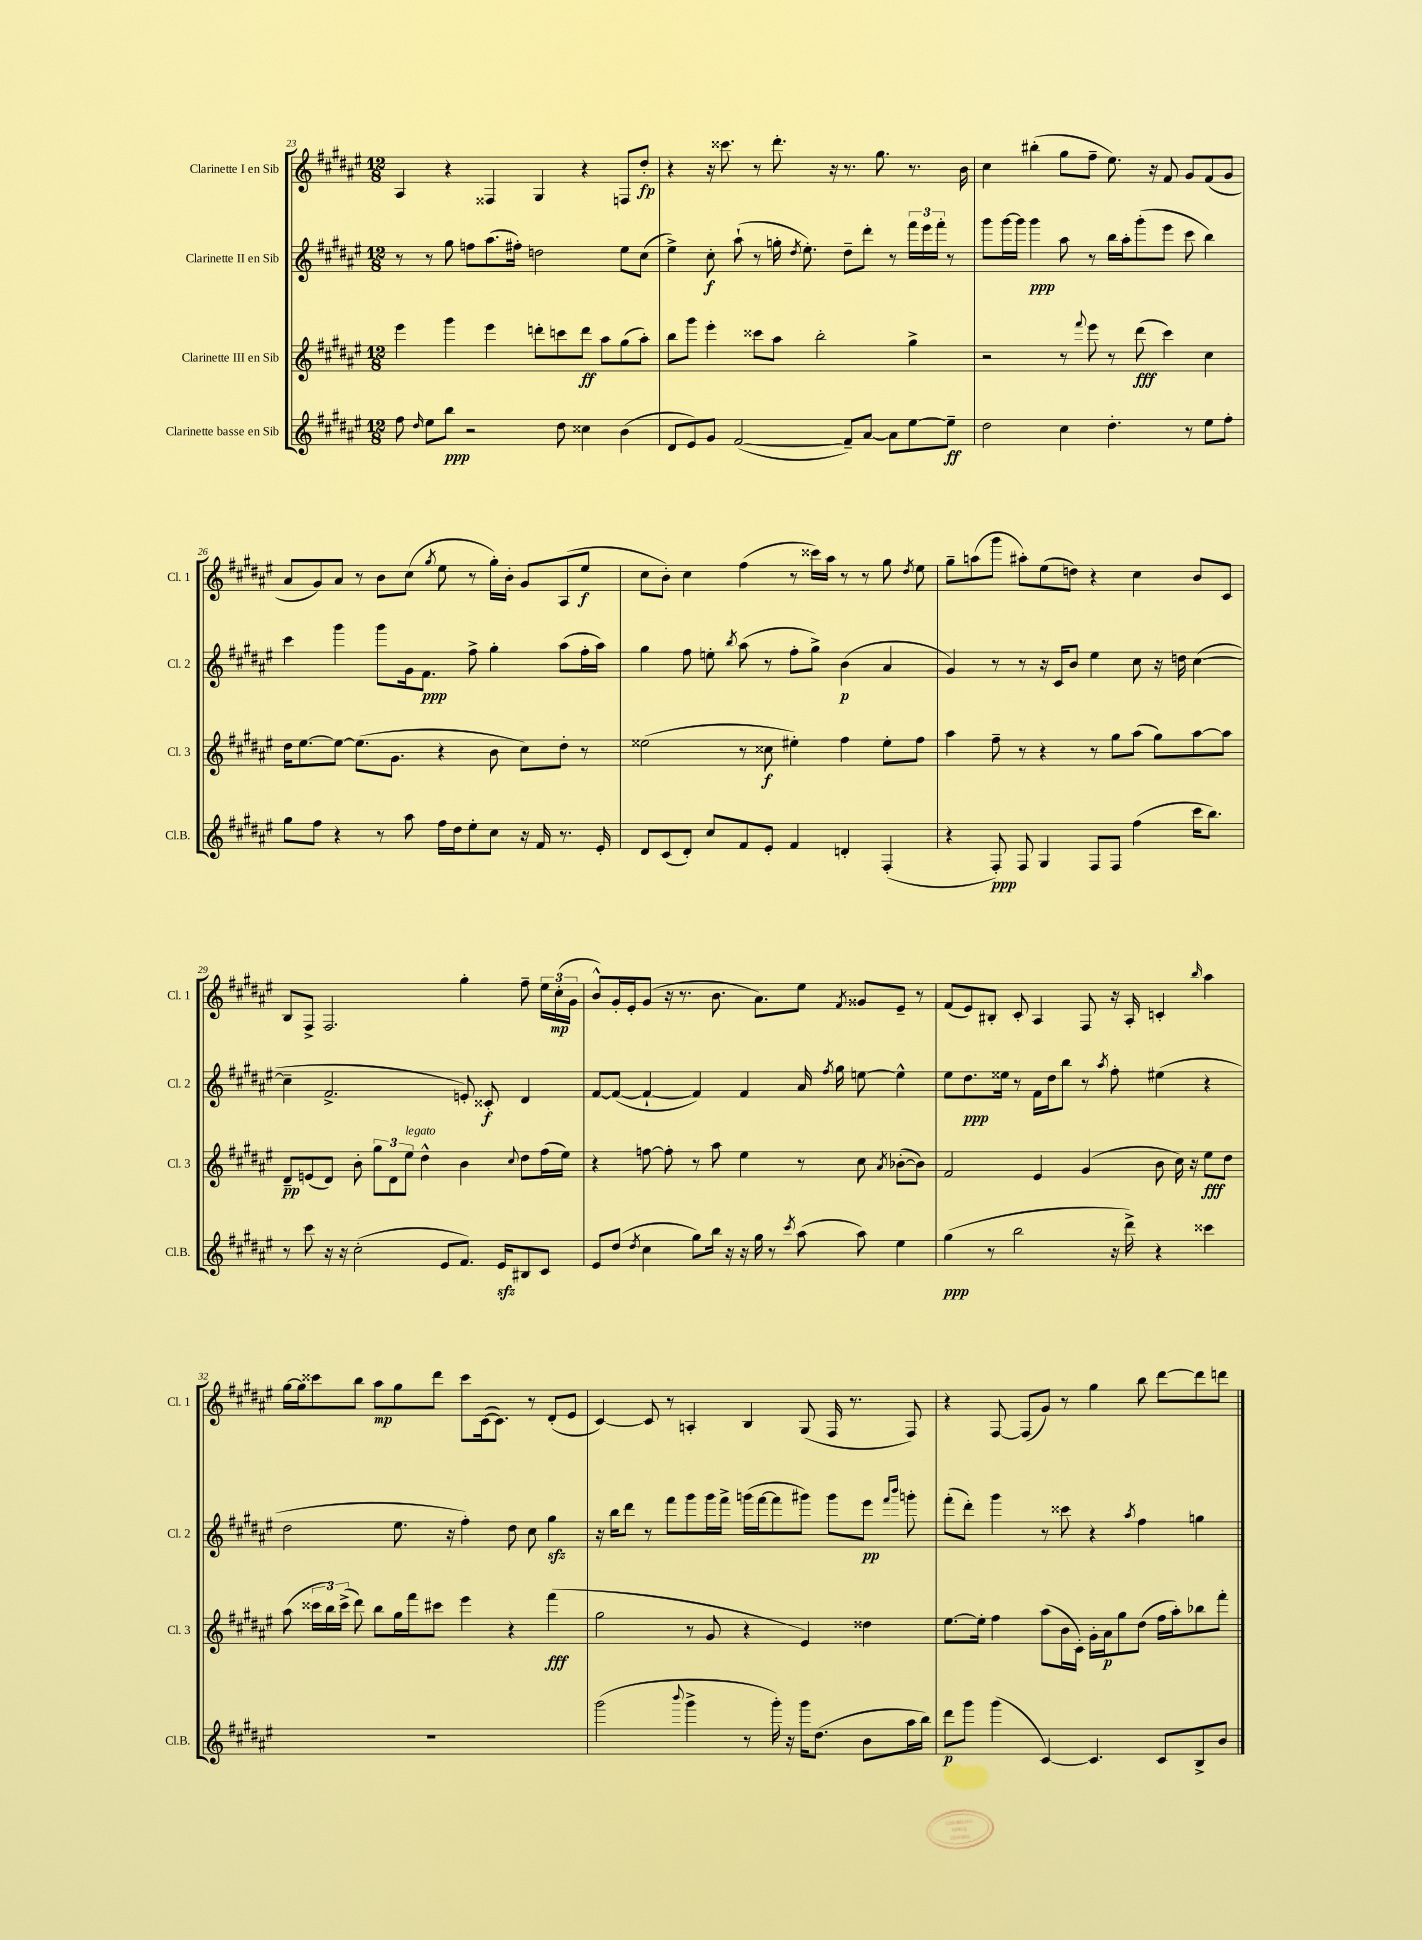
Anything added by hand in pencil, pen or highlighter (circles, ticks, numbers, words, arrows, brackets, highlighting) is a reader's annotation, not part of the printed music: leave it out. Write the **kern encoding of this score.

**kern	**dynam	**kern	**dynam	**kern	**dynam	**kern	**dynam
*part4	*part4	*part3	*part3	*part2	*part2	*part1	*part1
*staff4	*staff4	*staff3	*staff3	*staff2	*staff2	*staff1	*staff1
*I"Clarinette basse en Sib	*	*I"Clarinette III en Sib	*	*I"Clarinette II en Sib	*	*I"Clarinette I en Sib	*
*I'Cl.B.	*	*I'Cl. 3	*	*I'Cl. 2	*	*I'Cl. 1	*
*clefG2	*	*clefG2	*	*clefG2	*	*clefG2	*
*k[f#c#g#d#a#e#]	*	*k[f#c#g#d#a#e#]	*	*k[f#c#g#d#a#e#]	*	*k[f#c#g#d#a#e#]	*
*M12/8	*	*M12/8	*	*M12/8	*	*M12/8	*
=23	=23	=23	=23	=23	=23	=23	=23
8ff#\	.	4eee#\	.	8r	.	4A#/	.
16qqdd#/	.	.	.	.	.	.	.
8ee#\L	.	.	.	8r	.	.	.
8bb\J	ppp	4ggg#\	.	8gg#\	.	4r	.
2r	.	.	.	8ffn\L	.	.	.
.	.	4eee#\	.	(8.aa#\	.	4F##X/	.
.	.	.	.	16ff#X'\Jk)	.	.	.
.	.	8dddn'\L	.	2ddn\	.	4G#/	.
8dd#\	.	8cccn\	.	.	.	.	.
4cc##X\	.	8ddd\J	ff	.	.	4r	.
.	.	8aa#\L	.	.	.	.	.
(4b\	.	(8gg#\	.	8ee#\L	.	8Fn/L	.
.	.	8aa#'\J)	.	(8cc#\J	.	8dd#'/J	fp
=24	=24	=24	=24	=24	=24	=24	=24
8d#/L	.	8bb\L	.	4ee#^\)	.	4r	.
8e#/)	.	8ggg#\J	.	.	.	.	.
8g#/J	.	4eee#'\	.	8cc#'\	f	16r	.
.	.	.	.	.	.	8.ccc##X\	.
([2f#/	.	.	.	(8aa#`\	.	.	.
.	.	8ccc##X\L	.	8r	.	8r	.
.	.	8aa#\J	.	16ggn'\	.	8.ddd#'\	.
.	.	.	.	8qdd#/	.	.	.
.	.	.	.	8.ee#'\)	.	.	.
.	.	2bb'\	.	.	.	.	.
.	.	.	.	.	.	16r	.
8f#~/L])	.	.	.	8dd#~\L	.	8.r	.
[8a#/J	.	.	.	8ddd#'\J	.	.	.
.	.	.	.	.	.	8.gg#\	.
8a#\L]	.	.	.	8r	.	.	.
[8ee#\	.	4gg#^\	.	24fff#\LL	.	8.r	.
.	.	.	.	24eee#\	.	.	.
.	.	.	.	24fff#'\JJ	.	.	.
8ee#~\J]	ff	.	.	8r	.	.	.
.	.	.	.	.	.	16b\	.
=25	=25	=25	=25	=25	=25	=25	=25
2dd#\	.	2r	.	8ggg#\L	.	4cc#\	.
.	.	.	.	[16ggg#\L	.	.	.
.	.	.	.	16ggg#\JJ]	.	.	.
.	.	.	.	4ggg#\	ppp	(4bb#X'\	.
4cc#\	.	8r	.	8aa#\	.	8gg#\L	.
.	.	8qqfff#/	.	.	.	.	.
.	.	8eee#\	.	8r	.	8ff#~\J	.
4.dd#'\	.	8r	.	16bb\LL	.	8.ee#\)	.
.	.	.	.	16aa#'\J	.	.	.
.	.	(8ddd#\	fff	(8ggg#'\	.	.	.
.	.	.	.	.	.	16r	.
.	.	4ccc#\)	.	8eee#\J	.	8f#/	.
8r	.	.	.	8ccc#\	.	8g#/L	.
8ee#\L	.	4cc#\	.	4bb\)	.	(8f#/	.
8ff#'\J	.	.	.	.	.	8g#/J	.
!!LO:LB:g=z
=26	=26	=26	=26	=26	=26	=26	=26
8gg#\L	.	16dd#\KL	.	4ccc#\	.	8a#/L	.
.	.	[8.ee#\	.	.	.	.	.
8ff#\J	.	.	.	.	.	8g#/)	.
4r	.	8ee#\J_	.	4ggg#\	.	8a#/J	.
.	.	(8.ee#\L]	.	.	.	8r	.
8r	.	.	.	8ggg#\L	.	8b\L	.
.	.	8.g#\J	.	.	.	.	.
8aa#\	.	.	.	16g#\k	.	(8cc#\J	.
.	.	.	.	8.f#\J	ppp	.	.
.	.	.	.	.	.	8qgg#/	.
16ff#\LL	.	4r	.	.	.	8ee#\	.
16dd#\J	.	.	.	.	.	.	.
8ee#'\	.	.	.	8ff#^\	.	8r	.
8cc#\J	.	8b\	.	4gg#'\	.	16gg#'\LL)	.
.	.	.	.	.	.	16b'\JJ	.
16r	.	8cc#\L)	.	.	.	8g#/L	.
16f#/	.	.	.	.	.	.	.
8.r	.	8dd#'\J	.	(8aa#\L	.	(8A#/	.
.	.	8r	.	16ff#'\L	.	8ee#/J	f
16e#'/	.	.	.	16aa#\JJ)	.	.	.
=27	=27	=27	=27	=27	=27	=27	=27
8d#/L	.	(2ee##X\	.	4gg#\	.	8cc#\L	.
(8c#/	.	.	.	.	.	8b'\J)	.
8d#'/J)	.	.	.	8ff#\	.	4cc#\	.
8cc#/L	.	.	.	8een'\	.	.	.
.	.	.	.	8qbb/	.	.	.
8f#/	.	8r	.	(8aa#\	.	(4ff#\	.
8e#'/J	.	8cc##X\	f	8r	.	.	.
4f#/	.	4ee#X'\)	.	8ff#'\L	.	8r	.
.	.	.	.	8gg#^\J)	.	16ccc##X\LL)	.
.	.	.	.	.	.	16aa#\JJ	.
4dn'/	.	4ff#\	.	(4b\	p	8r	.
.	.	.	.	.	.	8r	.
(4F#'/	.	8ee#'\L	.	4a#/	.	8gg#\	.
.	.	.	.	.	.	8qdd#/	.
.	.	8ff#\J	.	.	.	8ee#\	.
=28	=28	=28	=28	=28	=28	=28	=28
4r	.	4aa#\	.	4g#/)	.	8gg#~\L	.
.	.	.	.	.	.	(8aan\	.
8F#'/)	ppp	8ff#~\	.	8r	.	8ggg#\J	.
8F#/	.	8r	.	8r	.	8aa#X'\L)	.
4G#/	.	4r	.	16r	.	(8ee#\	.
.	.	.	.	16c#/KL	.	.	.
.	.	.	.	8b/J	.	8ddn\J)	.
8F#/L	.	8r	.	4ee#\	.	4r	.
8F#/J	.	8gg#\L	.	.	.	.	.
(4ff#\	.	(8aa#\J	.	8cc#\	.	4cc#\	.
.	.	8gg#\L)	.	16r	.	.	.
.	.	.	.	16ddn\	.	.	.
16ccc#\KL	.	[8aa#\	.	([4cc#\	.	8b/L	.
8.bb\J)	.	.	.	.	.	.	.
.	.	8aa#\J]	.	.	.	8c#/J	.
!!LO:LB:g=z
=29	=29	=29	=29	=29	=29	=29	=29
8r	.	8d#~/L	pp	4cc#~\]	.	8B/L	.
8ccc#\	.	(8en/	.	.	.	8F#^/J	.
16r	.	8d#/J)	.	2.f#^/	.	2.F#/	.
16r	.	.	.	.	.	.	.
(2cc#'\	.	8b'\	.	.	.	.	.
.	.	12gg#\L	.	.	.	.	.
.	.	12d#\	.	.	.	.	.
!	!	!LO:TX:a:i:t=legato	!	!	!	!	!
.	.	12ee#\J	.	.	.	.	.
.	.	4dd#^^\	.	.	.	.	.
8e#/L	.	.	.	.	.	.	.
8.f#/J)	.	4b\	.	8en'/)	.	4gg#'\	.
.	.	.	.	8c##X'/	f	.	.
16e#zz/KL	.	.	.	.	.	.	.
.	.	8qqcc#/	.	.	.	.	.
8B#X/	.	8dd#\L	.	4d#/	.	8ff#~\	.
8c#/J	.	(16ff#\L	.	.	.	24ee#\LL	.
.	.	.	.	.	.	(24cc#'\	mp
.	.	16ee#\JJ)	.	.	.	.	.
.	.	.	.	.	.	24g#\JJ	.
=30	=30	=30	=30	=30	=30	=30	=30
8e#/L	.	4r	.	[8f#/L	.	8b^^/L)	.
(8dd#/J	.	.	.	(8f#/J_	.	16g#'/L	.
.	.	.	.	.	.	16e#'/J	.
8qdd#/	.	.	.	.	.	.	.
4cc#\	.	[8ffn\	.	4f#`/_	.	(8g#/J	.
.	.	8ff'\]	.	.	.	16r	.
.	.	.	.	.	.	8.r	.
8gg#\L)	.	8r	.	4f#/])	.	.	.
16bb\Jk	.	8aa#\	.	.	.	8.b\	.
16r	.	.	.	.	.	.	.
16r	.	4ee#\	.	4f#/	.	.	.
16gg#\	.	.	.	.	.	8.a#\L)	.
8r	.	.	.	.	.	.	.
8qccc#/	.	.	.	.	.	.	.
(8aa#\	.	8r	.	16a#/	.	8ee#\J	.
.	.	.	.	8qff#/	.	.	.
.	.	.	.	16gg#\	.	.	.
.	.	.	.	.	.	8qf#/	.
8aa#\)	.	8cc#\	.	[8een\	.	8g##X/L	.
.	.	8qa#/	.	.	.	.	.
4ee#\	.	([8b-X'\L	.	4ee^^\]	.	8e#~/J	.
.	.	8b-\J])	.	.	.	8r	.
=31	=31	=31	=31	=31	=31	=31	=31
(4gg#\	ppp	2f#/	.	8ee#\L	.	(8f#/L	.
.	.	.	.	8.dd#\	ppp	8e#/)	.
8r	.	.	.	.	.	8B#X'/J	.
.	.	.	.	16ee##X\Jk	.	.	.
2bb\	.	.	.	8r	.	8c#'/	.
.	.	4e#/	.	16f#\LL	.	4A#/	.
.	.	.	.	16dd#\J	.	.	.
.	.	.	.	8bb\J	.	.	.
.	.	(4g#/	.	8r	.	8F#/	.
.	.	.	.	8qaa#/	.	.	.
16r	.	.	.	8ff#'\	.	16r	.
16ddd#^\)	.	.	.	.	.	16A#'/	.
4r	.	8b\	.	(4ee#X\	.	4cn'/	.
.	.	16cc#\)	.	.	.	.	.
.	.	16r	.	.	.	.	.
.	.	.	.	.	.	16qqbb/	.
4ccc##X\	.	8ee#\L	fff	4r	.	4aa#\	.
.	.	8dd#\J	.	.	.	.	.
!!LO:LB:g=z
=32	=32	=32	=32	=32	=32	=32	=32
1.r	.	(8aa#\	.	2dd#\	.	[16gg#\LL	.
.	.	.	.	.	.	16gg#\J]	.
.	.	24ccc##X\LL	.	.	.	8ccc##X\	.
.	.	24bb\)	.	.	.	.	.
.	.	(24ccc##^\JJ	.	.	.	.	.
.	.	8ddd#\)	.	.	.	8bb\J	.
.	.	8bb\L	.	.	.	8aa#\L	mp
.	.	16gg#\L	.	8.ee#\	.	8gg#\	.
.	.	16fff#\J	.	.	.	.	.
.	.	8ccc#X\J	.	.	.	8ddd#\J	.
.	.	.	.	16r	.	.	.
.	.	4eee#\	.	4ff#'\)	.	8ccc##\L	.
.	.	.	.	.	.	([16c#\k	.
.	.	.	.	.	.	8.c#\J])	.
.	.	4r	.	8dd#\	.	.	.
.	.	.	.	8cc#\	.	8r	.
.	.	(4fff#\	fff	4gg#zz\	.	(8d#'/L	.
.	.	.	.	.	.	8e#/J	.
=33	=33	=33	=33	=33	=33	=33	=33
(2ggg#\	.	2gg#\	.	16r	.	[4c#/)	.
.	.	.	.	16bb\KL	.	.	.
.	.	.	.	8ddd#\J	.	.	.
.	.	.	.	8r	.	8c#/]	.
.	.	.	.	8fff#\L	.	8r	.
8qqbbb/	.	.	.	.	.	.	.
4ggg#^\	.	8r	.	8ggg#\	.	4An'/	.
.	.	8g#/	.	16ggg#\L	.	.	.
.	.	.	.	16fff#^\JJ	.	.	.
8r	.	4r	.	(16gggn\LL	.	4B/	.
.	.	.	.	[16fff#\J	.	.	.
16ggg#'\)	.	.	.	8fff#\]	.	.	.
16r	.	.	.	.	.	.	.
16ggg#\KL	.	4e#/)	.	8ggg#X\J)	.	(8G#/	.
(8.dd#\J	.	.	.	.	.	.	.
.	.	.	.	8ggg#\L	.	16F#/	.
.	.	.	.	.	.	8.r	.
8b\L	.	4dd##X\	.	8eee#\J	pp	.	.
.	.	.	.	16qqfff#/LL	.	.	.
.	.	.	.	16qqbbb/JJ	.	.	.
16aa#\L	.	.	.	8gggn'\	.	8F#/)	.
16bb\JJ)	.	.	.	.	.	.	.
=34	=34	=34	=34	=34	=34	=34	=34
8ddd#\L	p	[8.ee#\L	.	(8fff#'\L	.	4r	.
8ggg#\J	.	.	.	8ddd#'\J)	.	.	.
.	.	16ee#'\Jk]	.	.	.	.	.
(4ggg#\	.	4ff#\	.	4ggg#\	.	[8F#/	.
.	.	.	.	.	.	(8F#/L]	.
[4c#/)	.	(8aa#\L	.	8r	.	8g#/J)	.
.	.	16b\L	.	8ccc##X\	.	8r	.
.	.	16c#'\JJ)	.	.	.	.	.
4.c#/]	.	16g#'\LL	.	4r	.	4gg#\	.
.	.	16a#\J	p	.	.	.	.
.	.	8gg#\	.	.	.	.	.
.	.	.	.	8qaa#/	.	.	.
.	.	(8dd#\J	.	4ff#\	.	8bb\	.
8c#/L	.	16ff#\LL	.	.	.	[8ddd#\L	.
.	.	16aa#'\J)	.	.	.	.	.
8B^/	.	8bb-X\	.	4ggn\	.	8ddd#\]	.
8b/J	.	8fff#'\J	.	.	.	8dddn\J	.
==	==	==	==	==	==	==	==
*-	*-	*-	*-	*-	*-	*-	*-
